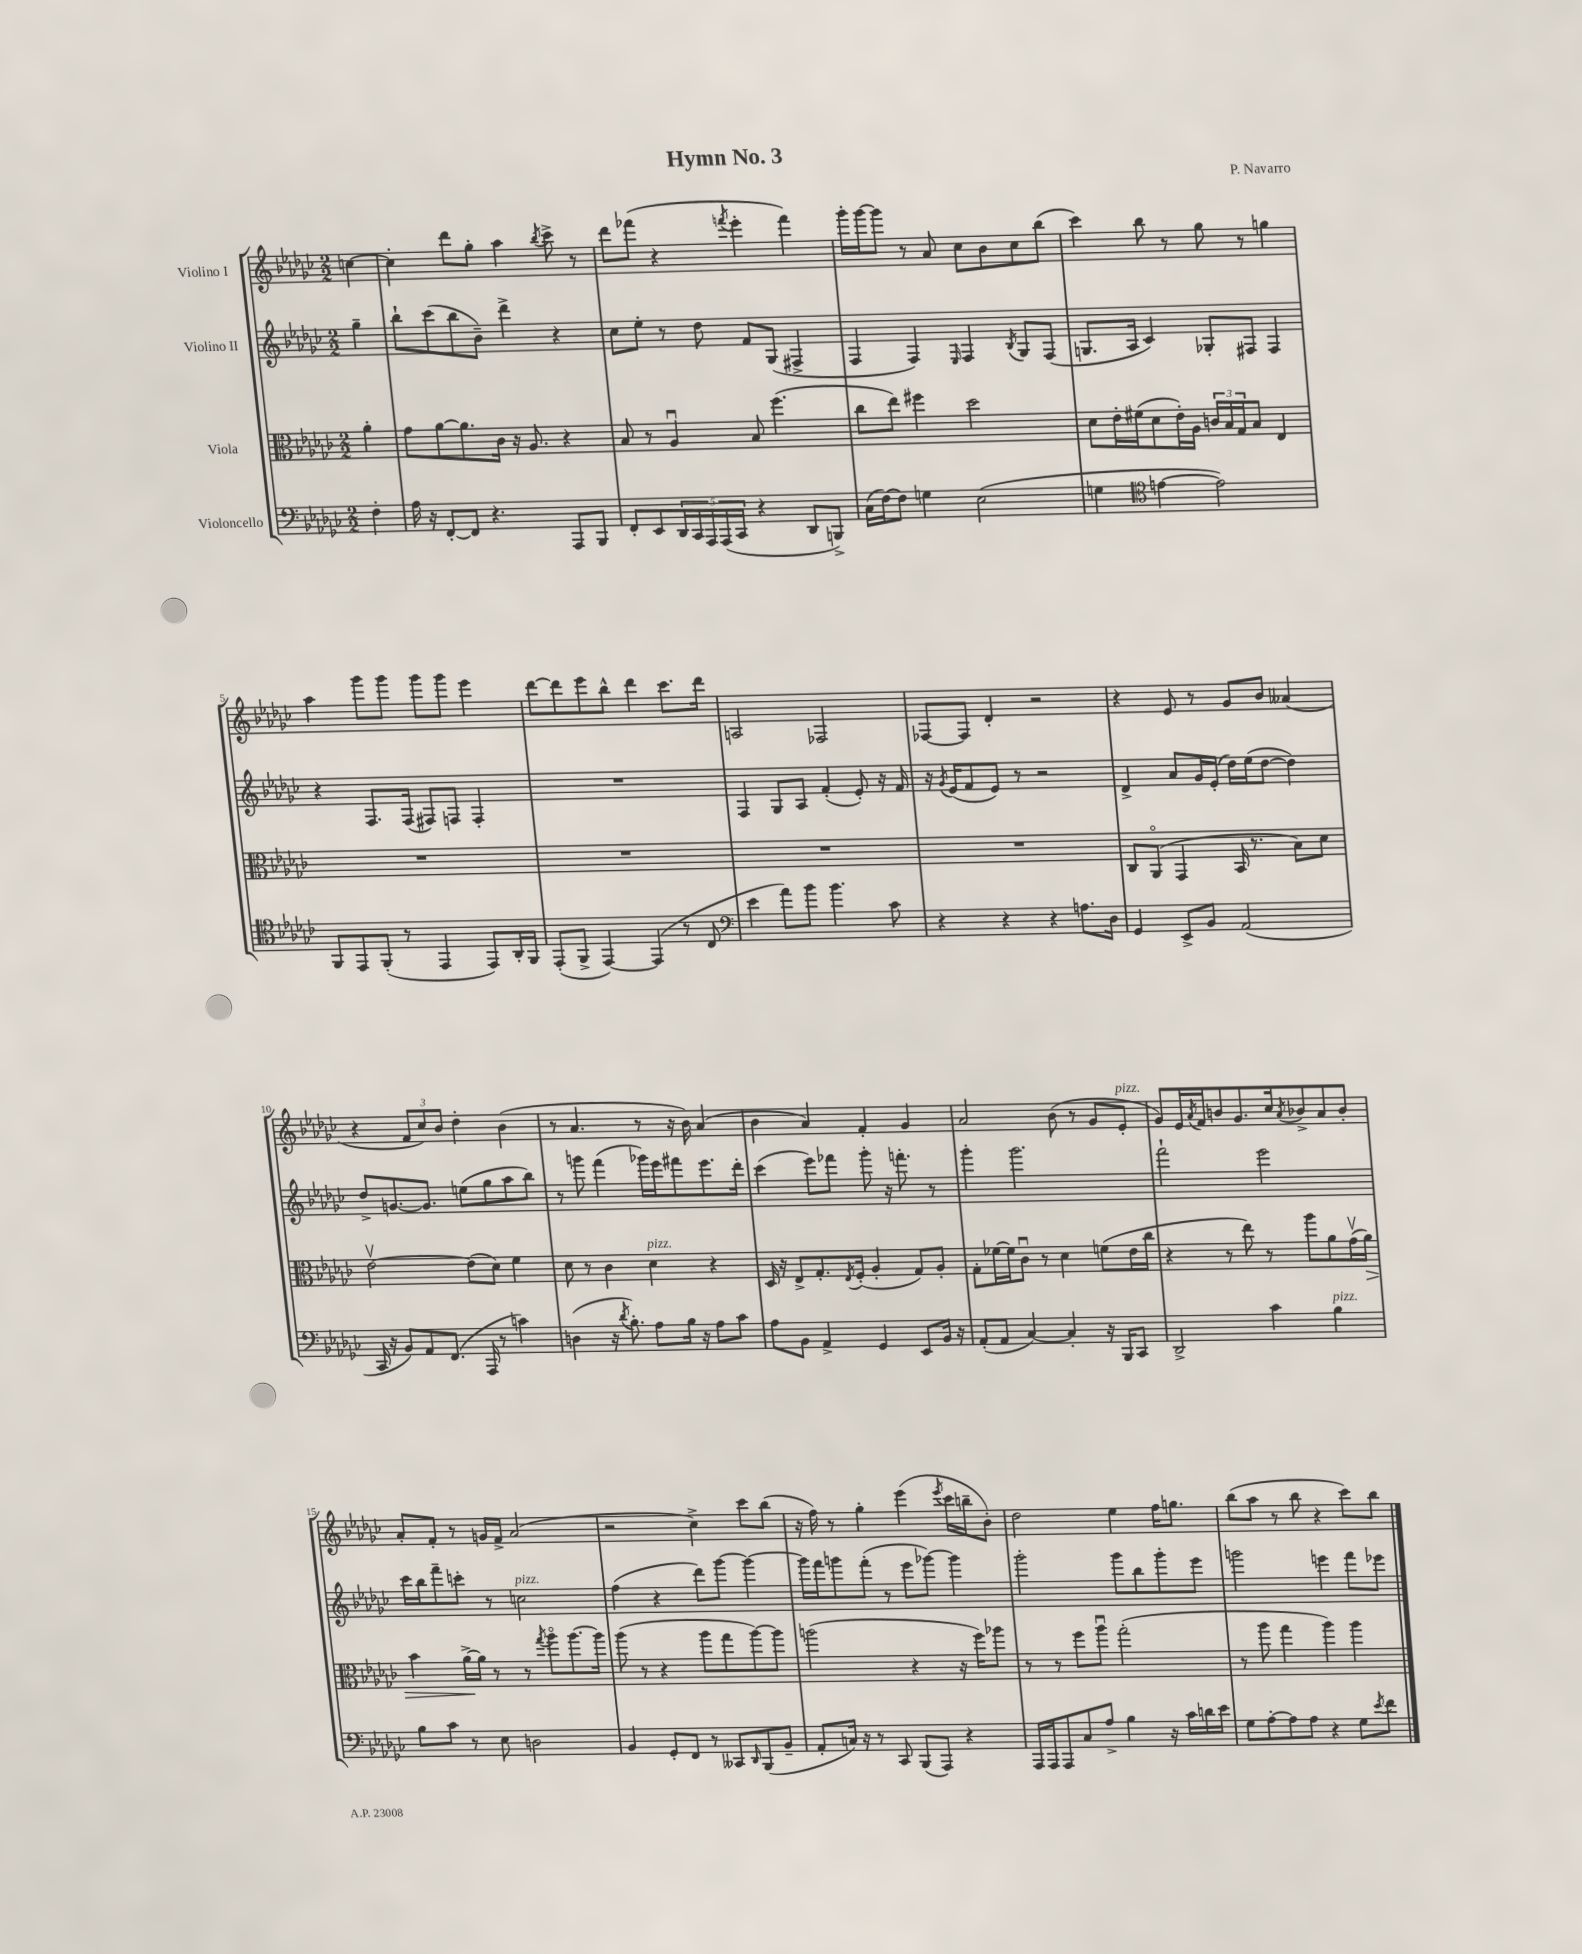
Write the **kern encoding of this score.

**kern	**kern	**kern	**kern
*staff4	*staff3	*staff2	*staff1
*clefF4	*clefC3	*clefG2	*clefG2
*k[b-e-a-d-g-c-]	*k[b-e-a-d-g-c-]	*k[b-e-a-d-g-c-]	*k[b-e-a-d-g-c-]
*M2/2	*M2/2	*M2/2	*M2/2
4F'\	4a-'\	4gg-~\	[4cc\
=	=	=	=
16A-\	8g-\L	8bb-`\L	4cc'\]
16r	.	.	.
[8FF'/L	[8a-\	(8ccc-\	.
8FF/]J	8.a-\]	8bb-\	8ddd-\L
4.r	.	8b-~\J)	8gg-'\J
.	16c-\Jk	.	.
.	16r	4ddd-^\	4aa-\
.	8.A-/	.	.
.	.	.	8qbb-/
8AAA-/L	4r	4r	8ccc-^\
8BBB-/J	.	.	8r
=	=	=	=
8FF'/L	8B-/	8cc-\L	8ddd-\L
8EE-/	8r	8ee-'\J	(8fff-\J
20DD-/L	4A-u/	8r	4r
20CC-/	.	.	.
20AAA-/	.	.	.
.	.	8dd-\	.
(20AAA-/	.	.	.
20CC-/JJ	.	.	.
.	.	.	8qfff/
4r	8B-/	8f/L	4eee-'\
.	(4.ff\	(8G-/J	.
8DD-/L	.	4F#^/	4fff\)
8BBB^/J)	.	.	.
=	=	=	=
(16C-\LL	8cc-\L	4F/	16ggg-'\LL
[16F\J)	.	.	[16ggg-\J
8F\]J	8ee-\J)	.	8ggg-\]J
4G\	4ff#\	4F/)	8r
.	.	.	8a-/
.	.	16qqE-/	.
(2E-\	2dd-\	4F/	8cc-\L
.	.	.	8b-\
.	.	8qB-/	.
.	.	8G-/L	8cc-\
.	.	(8F/J	(8bb-\J
=	=	=	=
4G\	8d-\L	8.G/L	4ccc-\)
.	16e-'\L	.	.
.	(16f#\J	16A-/Jk	.
*clefC4	*	*	*
[4e\	8d-\	4c-/)	8bb-\
.	16e-'\L)	.	8r
.	16A-\JJ	.	.
2e\])	24c/LL	8G-'/L	8gg-\
.	24B-/	.	.
.	24G-/J	.	.
.	8B-/J	8F#/J	8r
.	4E-/	4F#/	4gg\
=	=	=	=
8FF/L	1r	4r	4aa-\
8EE-/	.	.	.
(8FF'/J	.	8.F/L	8ggg-\L
8r	.	.	8ggg-\J
.	.	(16F/Jk	.
4EE-/	.	8F#/L)	8ggg-\L
.	.	8F/J	8ggg-\J
8EE-/L)	.	4F'/	4eee-\
16AA-'/L	.	.	.
16FF/JJ	.	.	.
=	=	=	=
(8EE-'/L	1r	1r	[8ddd-\L
8FF^/J	.	.	8ddd-\]
[4EE-/)	.	.	8eee-\
.	.	.	8bb-^^\J
(4EE-/]	.	.	4ddd-\
8r	.	.	8.ccc-\L
8C-/	.	.	.
.	.	.	16ddd-\Jk
=	=	=	=
*clefF4	*	*	*
4e-\	1r	4F/	2A/
8a-\L)	.	8G-/L	.
8b-\J	.	8A-/J	.
4.b-\	.	(4f'/	2F-/
.	.	8e-'/)	.
8c-\	.	16r	.
.	.	16f/	.
=	=	=	=
4r	1r	16r	[8F-/L
.	.	8qg-/	.
.	.	(16e-/LK	.
.	.	8f/	8F-/]J
4r	.	8e-/J)	4d-'/
.	.	8r	.
4r	.	2r	2r
8.A\L	.	.	.
16D-\Jk	.	.	.
=	=	=	=
4GG-/	8C-/L	4d-^/	4r
.	(8AA-o/J	.	.
8EE-^/L	4GG-/	8a-/L	8e-/
8BB-/J	.	16g-/L	8r
.	.	(16e-'/JJ	.
(2AA-/	16BB-/	16dd-\LL)	8g-/L
.	8.r	(16ee-\J	.
.	.	[8dd-\J	8b-/J
.	8B-\L)	4dd-\])	(4a--/
.	8d-\J	.	.
=	=	=	=
16CC-/	[2e-v\	8dd-^/L	4r
16r	.	.	.
8BB-/L)	.	[8.g/	.
8AA-/	.	.	12f/L
.	.	8.g/]J	.
.	.	.	12cc-/)
(8.FF/J	.	.	.
.	.	.	12b-/J
.	(8e-\]L	(8ee\L	4dd-'\
16AAA-/	.	.	.
8r	8d-\J)	8gg-\	.
4c\)	4f\	8aa-\	(4b-\
.	.	8bb-\J)	.
=	=	=	=
(4D\	8d-\	8r	8r
.	8r	8ggg\	4.a-/
16r	4c-\	(4fff\	.
8qd-/	.	.	.
8.B-'\)	.	.	.
8A-\L	4d-\	16ggg-\LL)	8r
.	.	16eee-\J	.
16B-\Jk	.	8fff#\	16r
16r	.	.	16b-\)
8A-\L	4r	8.eee-\	(4a-/
8c-\J	.	.	.
.	.	16ddd-'\Jk	.
=	=	=	=
8A-\L	16D-/	(4ccc-\	4b-\
.	16r	.	.
8BB-\J	8E-^/L	.	.
4AA-^/	8.G-'/	8eee-\L)	4a-/)
.	.	8fff-\J	.
.	8qE-/	.	.
.	(16F'/Jk	.	.
4GG-/	4A-'/	8ggg-'\	4f'/
.	.	16r	.
.	.	8.fff'\	.
8EE-/L	8G-/L)	.	4g-/
16BB-/Jk	8A-'/J	8r	.
16r	.	.	.
=	=	=	=
(8AA-'/L	8G-'\L	4ggg-'\	2a-/
8AA-/J	[16f-\L	.	.
.	16f-\]J	.	.
[4C-/)	8c-u\J	2.ggg-\	.
.	8r	.	.
4C-'/]	4d-\	.	(8b-\
.	.	.	8r
16r	(8f\L	.	8g-/L
16BBB-/LK	.	.	.
8CC-/J	16e-\L	.	8e-'/J
.	16cc-\JJ	.	.
=	=	=	=
2DD-^/	4r	2fff`\	8g-/L)
.	.	.	16e-/L
.	.	.	8qa-/
.	.	.	16f/J
.	8r	.	8b/
.	8ee-\)	.	8.g-/
4c-\	8r	2eee-\	.
.	.	.	16cc-/k
.	.	.	8qa-/
.	8aa-\L	.	8b-^/
4B-\	8a-\	.	8a-/
.	(16g-v\L	.	8b-'/J
.	16a-\JJ)	.	.
=	=	=	=
8B-\L	4b-\	16ccc-\LL	8a-'/L
.	.	16bb-\J	.
8c-\J	.	8fff~\	8f'/J
8r	[16a-^\LL	8ccc'\J	8r
.	16a-\]JJ	.	.
8E-\	8r	8r	16g/LL
.	.	.	16f^/JJ
2D\	8r	2cc\	(2a-/
.	8qgg-/	.	.
.	8aa-o\L	.	.
.	[8.aa-\	.	.
.	16aa-\]Jk	.	.
=	=	=	=
4BB-/	(8aa-\	(4ff\	2r
.	8r	.	.
8GG-'/L	4r	4r	.
8FF/J	.	.	.
8r	8aa-\L	8ddd-\L)	4cc-^\)
8CC--/L	8gg-\	[8ggg-\J	.
16qqDD-/	.	.	.
(8BBB-/	[8aa-\)	4ggg-\_	8ccc-\L
8BB-~/J	8aa-\]J	.	(8bb-\J
=	=	=	=
8AA-'/L	(2aa\	16ggg-\]LL	16r
.	.	16fff\J	16ff\)
16C/Jk)	.	8ggg\	8r
16r	.	.	.
8r	.	(8fff'\J	4gg-'\
8CC-/	.	8r	.
(8BBB-/L	4r	8eee-\L	(4eee-\
8AAA-/J)	.	[8ggg-\J)	.
.	.	.	8qeee-/
4r	16r	4ggg-\]	16ccc-\LL
.	16ff\LK)	.	16bb~\J
.	8aa-\J	.	8b-'\J)
=	=	=	=
16AAA-/LL	8r	2ggg-'\	2dd-\
16AAA-/J	.	.	.
8AAA-/	8r	.	.
8C-/	8ff\L	.	.
8A-^/J	8aa-u\J	.	.
4B-\	(2gg-'\	8ggg-\L	4ee-\
.	.	8bb-\	.
16r	.	8ggg-'\	16ff\LK
16c-\LL	.	.	8.gg\J
16d\	.	8eee-\J	.
16e-\JJ	.	.	.
=	=	=	=
8G-\L	8r	2ggg\	(8bb-\L
[8A-'\	8aa-\	.	8aa-\J
8A-\]	4gg-\	.	8r
8A-\J	.	.	8bb-\
4r	4aa-\)	4eee\	4r
8G-\L	4aa-\	8fff\L	8ccc-\L)
8qe-/	.	.	.
8f\J	.	8eee-\J	8bb-\J
==	==	==	==
*-	*-	*-	*-
